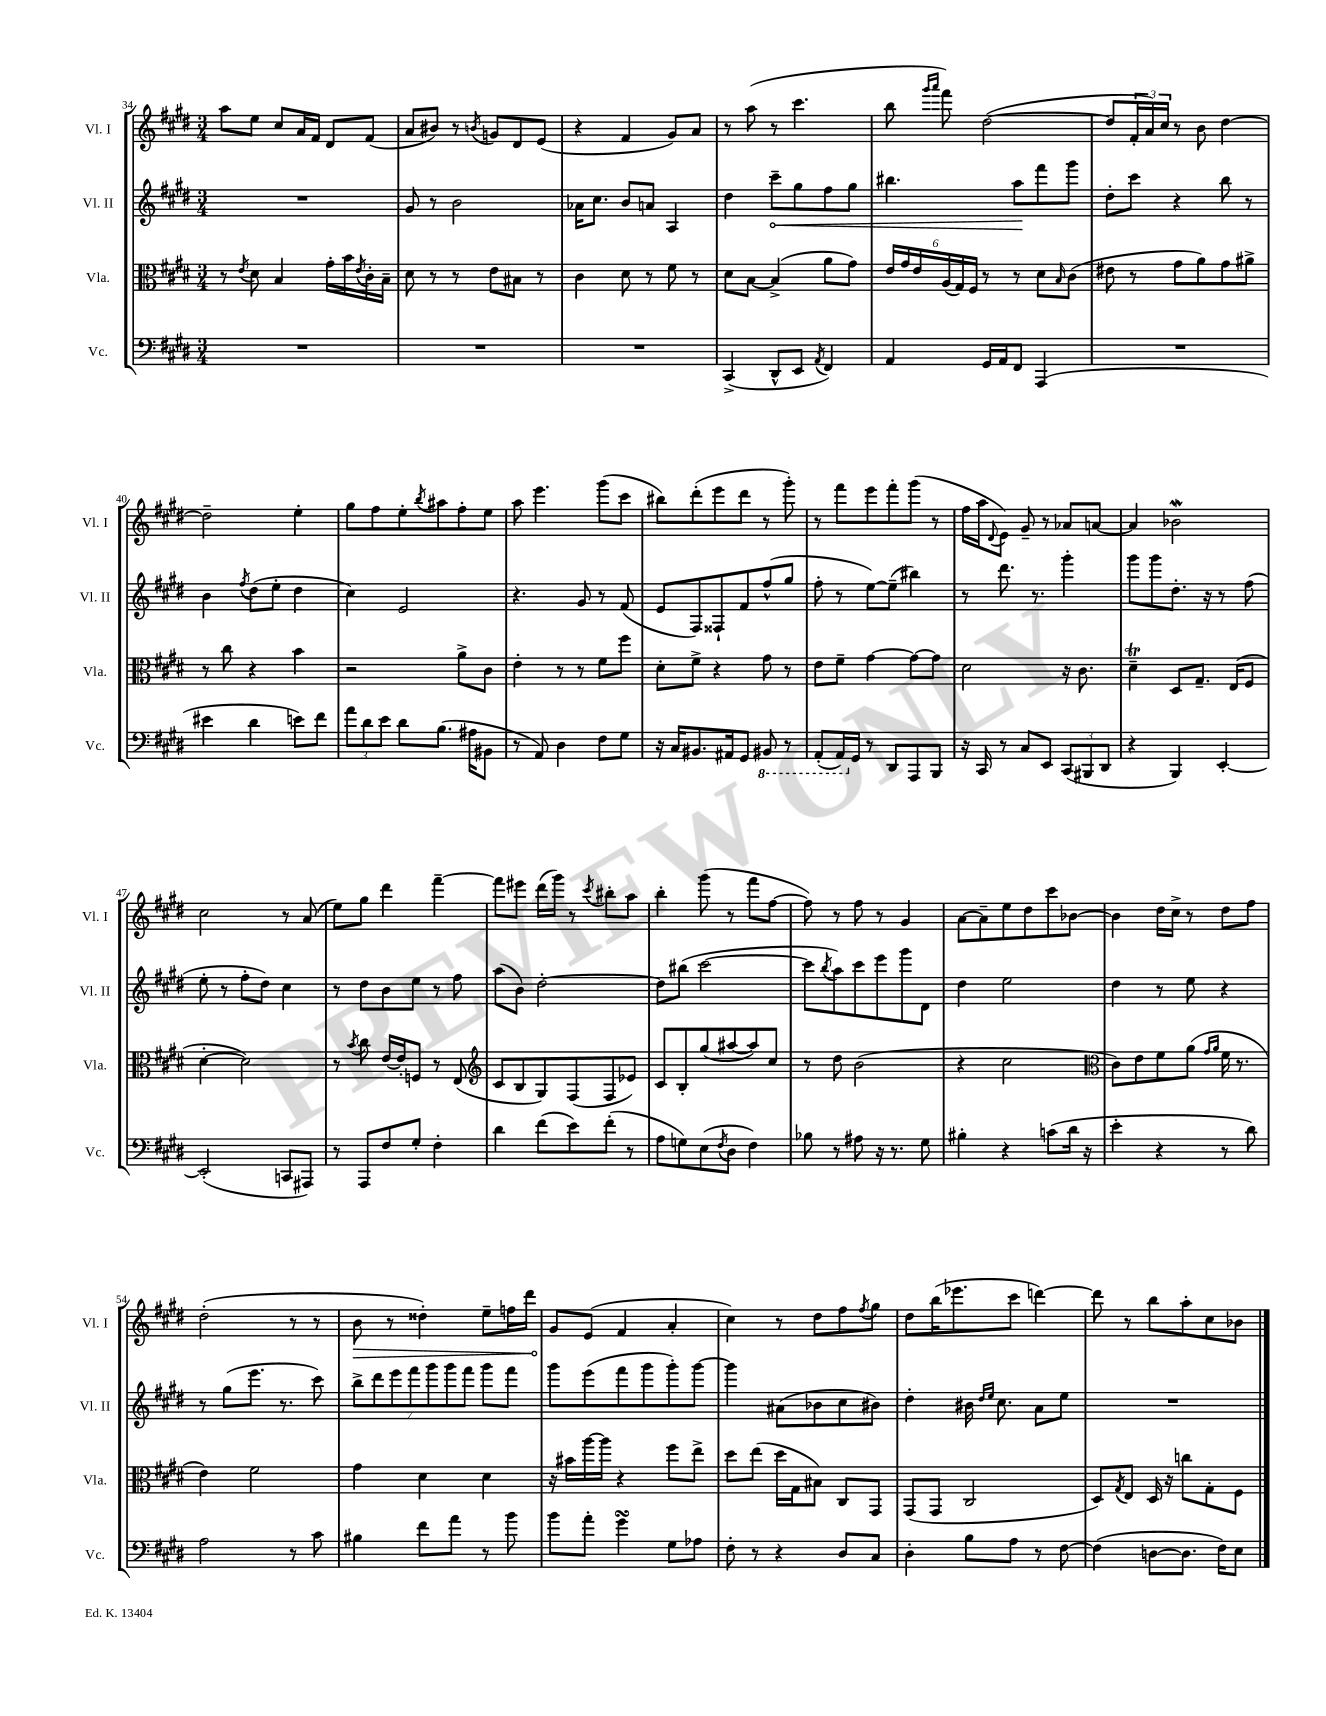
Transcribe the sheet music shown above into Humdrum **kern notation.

**kern	**kern	**kern	**kern
*staff4	*staff3	*staff2	*staff1
*clefF4	*clefC3	*clefG2	*clefG2
*k[f#c#g#d#]	*k[f#c#g#d#]	*k[f#c#g#d#]	*k[f#c#g#d#]
*M3/4	*M3/4	*M3/4	*M3/4
2.r	8r	2.r	8aa\L
.	8qe/	.	.
.	8d#\	.	8ee\J
.	4B/	.	8cc#/L
.	.	.	16a/L
.	.	.	16f#/JJ
.	16g#'\LL	.	8d#/L
.	16b\	.	.
.	8qe/	.	.
.	16c#'\	.	(8f#/J
.	16B~\JJ	.	.
=	=	=	=
2.r	8d#\	8g#/	8a/L
.	8r	8r	8b#/J)
.	8r	2b\	8r
.	.	.	8qb/
.	8e\L	.	8g/L
.	8B#\J	.	8d#/
.	8r	.	(8e/J
=	=	=	=
2.r	4c#\	16a-\LK	4r
.	.	8.cc#\J	.
.	8d#\	8b/L	4f#/
.	8r	8a/J	.
.	8f#\	4A/	8g#/L)
.	8r	.	8a/J
=	=	=	=
(4CC#^/	8d#\L	4dd#\	8r
.	[8B\J	.	(8aa\
8DD#^^/L	(4B^/]	8ccc#~\L	8r
8EE/J	.	8gg#\	4.ccc#\
8qAA/	.	.	.
4FF#/)	8a\L	8ff#\	.
.	8g#\J)	8gg#\J	.
=	=	=	=
4AA/	24e/LL	4.bb#\	8bb\
.	24g#/	.	.
.	24e/	.	.
.	.	.	16qqggg#/LL
.	.	.	16qqaaa/JJ
.	(24A/	.	8fff#\)
.	24G#/)	.	.
.	24F#/JJ	.	.
16GG#/LL	8r	.	([2dd#\
16AA/J	.	.	.
8FF#/J	8r	8aa\L	.
(4AAA/	8d#\L	8fff#\	.
.	16qqB/	.	.
.	(8c#\J	8ggg#\J	.
=	=	=	=
2.r	8e#\	8dd#'\L	8dd#/]L
.	8r	8ccc#\J	24f#'/L
.	.	.	24a/)
.	.	.	24cc#/JJ
.	8g#\L	4r	8r
.	8a\)	.	8b\
.	8g#\	8bb\	[4dd#\
.	8a#^\J	8r	.
=	=	=	=
4e#\	8r	4b\	2dd#~\]
.	8cc#\	.	.
.	.	8qff#/	.
4d#\	4r	(8dd#\L	.
.	.	8ee'\J	.
8e\L)	4b\	4dd#\	4ee'\
8f#\J	.	.	.
=	=	=	=
12a\L	2r	4cc#\)	8gg#\L
12d#\	.	.	.
.	.	.	8ff#\
12e\J	.	.	.
8d#\L	.	2e/	8ee'\
.	.	.	8qbb/
(8.B\J	.	.	8aa#\
.	8a^\L	.	8ff#'\
16A#\LK	.	.	.
8BB#\J	8c#\J	.	8ee\J
=	=	=	=
8r	4e'\	4.r	8aa\
8AA/)	.	.	4.eee\
4D#\	8r	.	.
.	8r	8g#/	.
8F#\L	8f#\L	8r	(8ggg#\L
8G#\J	8ff#\J	(8f#/	8ccc#\J
=	=	=	=
16r	8d#'\L	8e/L	8bb#\L)
16C#/LK	.	.	.
8.BB#/	8f#^\J	8F#/)	(8ddd#'\
.	4r	8F##`/	8eee\
16AA#/k	.	.	.
8GG#/J	.	8f#/	8ddd#\J
8BBB#/	8g#\	(8ff#^^/	8r
8r	8r	8gg#/J	8ggg#'\)
=	=	=	=
(8AAA'/L	8e\L	8ff#'\	8r
16AAA/L)	8f#~\J	8r	8fff#\L
16GG#/JJ	.	.	.
8r	[4g#\	[8ee\L)	8eee\
8DD#/L	.	(8ee~\]J	8fff#'\
8AAA/	8g#\_L	4bb#\)	(8ggg#\J
8BBB/J	8g#\]J	.	8r
=	=	=	=
16r	2d#\	8r	16ff#\LL
16CC#/	.	.	16aa\J
.	.	.	8qqd#/
8r	.	8.ddd#\	8e\J)
8C#/L	.	.	8g#~/
.	.	8.r	.
8EE/J	.	.	8r
(12CC#/L	16r	4ggg#'\	8a-/L
.	8.c#\	.	.
12BBB#/	.	.	.
.	.	.	[8a/J
12DD#/J	.	.	.
=	=	=	=
4r	4d#~\	8ggg#\L	4a/]
.	.	8ggg#\	.
4BBB/)	8D#/L	8.dd#'\J	2b-\
.	8.G#~/J	.	.
.	.	16r	.
[4EE'/	.	8r	.
.	(16E/LK	.	.
.	8F#/J	(8ff#\	.
=	=	=	=
(2EE'/]	[4d#'\	8ee'\	2cc#\
.	.	8r	.
.	2d#\])	8ff#'\L	.
.	.	8dd#\J)	.
8CC/L	.	4cc#\	8r
8AAA#/J)	.	.	(8a/
=	=	=	=
8r	8r	8r	8ee\L)
.	8qb/	.	.
8AAA/L	8cc#\	8dd#\L	8gg#\J
8F#/	[16e/LL	8b\	4ddd#\
.	16e'/]J	.	.
8G#'/J	8F/J	8ee\J	.
4F#'\	8r	8r	[4fff#~\
.	(8E/	8ff#\	.
=	=	=	=
*	*clefG2	*	*
4d#\	8c#/L	(8aa\L	8fff#\]L
.	8B/	8b\J)	8eee#\J
(8f#\L	8G#/)	[2dd#'\	(16ddd#\LL
.	.	.	16ggg#\JJ)
8e\)	(8F#/	.	8r
.	.	.	8qccc#/
(8f#'\J	8F#/	.	8bb#'\L
8r	8e-/J)	.	8aa\J
=	=	=	=
8A\L	8c#/L	8dd#\]L	4bb'\
8G\)	8B'/	(8bb#\J	.
(8E\	(8gg#/	[2ccc#\	(8ggg#\
8qF#/	.	.	.
8D#\J	[8aa#/	.	8r
4F#\)	8aa#/])	.	8fff#\L
.	8cc#/J	.	[8ff#\J
=	=	=	=
8B-\	8r	8ccc#\]L	8ff#\])
.	.	8qbb/	.
8r	8dd#\	8aa\)	8r
8A#\	(2b\	8ccc#\	8ff#\
16r	.	8eee\	8r
8.r	.	.	.
.	.	8ggg#\	4g#/
8G#\	.	8d#\J	.
=	=	=	=
4B#'\	4r	4dd#\	[8a\L
.	.	.	8a~\]
4r	2cc#\	2ee\	8ee\
.	.	.	8dd#\
(8c\L	.	.	8ccc#\
16d#\Jk	.	.	[8b-\J
16r	.	.	.
=	=	=	=
*	*clefC3	*	*
4e'\	8c#\L)	4dd#\	4b-\]
.	8e\	.	.
4r	8f#\	8r	16dd#\LL
.	.	.	16cc#^\JJ
.	(8a\J	8ee\	8r
.	16qqg#/LL	.	.
.	16qqa/JJ	.	.
8r	16f#\	4r	8dd#\L
.	8.r	.	.
8d#\)	.	.	8ff#\J
=	=	=	=
2A\	4e\)	8r	(2dd#'\
.	.	(8gg#\L	.
.	2f#\	8.eee\J	.
.	.	8.r	.
8r	.	.	8r
8c#\	.	8ccc#\)	8r
=	=	=	=
4B#\	4g#\	14bb^\L	8b\
.	.	14ddd#\	.
.	.	.	8r
.	.	14eee\	.
.	.	14fff#\	.
8f#\L	4d#\	.	4dd##'\)
.	.	14ggg#\	.
.	.	14ggg#\	.
8a\J	.	.	.
.	.	14fff#\J	.
8r	4d#\	8ggg#\L	8ee~\L
8b\	.	8fff#\J	16ff\L
.	.	.	16ddd#\JJ
=	=	=	=
8b\L	16r	8ggg#\L	8g#/L
.	16b#\LL	.	.
8a'\J	[16aa\	(8eee\	(8e/J
.	16aa\]JJ	.	.
4g#\	4r	8fff#\	4f#/
.	.	8ggg#\	.
8G#\L	8ff#\L	8ggg#'\)	4a'/
8A-\J	8ee^\J	[8ggg#\J	.
=	=	=	=
8F#'\	8dd#\L	4ggg#\]	4cc#\)
8r	(8ee\J	.	.
4r	16dd#\LL	(8a#\L	8r
.	16G#\J	.	.
.	8B#\J)	8b-\	8dd#\L
8D#/L	8C#/L	8cc#\	8ff#\
.	.	.	8qff#/
8C#/J	8GG#/J	8b#\J)	8gg#\J
=	=	=	=
4D#'\	(8GG#/L	4dd#'\	8dd#\L
.	8GG#/J	.	(16bb\K
.	.	.	8.eee-\
8B\L	2C#/	16b#\	.
.	.	16qqdd#/LL	.
.	.	16qqee/JJ	.
.	.	8.cc#\	.
8A\J	.	.	8ccc#\J
8r	.	8a\L	[4ddd\)
[8F#\	.	8ee\J	.
=	=	=	=
(4F#\]	8D#/L)	2.r	8ddd\]
.	8qG#/	.	.
.	8E/J	.	8r
[8D\L	16D#/	.	8bb\L
.	16r	.	.
8.D\]J	8cc\L	.	8aa'\
.	8G#'\	.	8cc#\
16F#\LK)	.	.	.
8E\J	8F#\J	.	8b-\J
==	==	==	==
*-	*-	*-	*-
